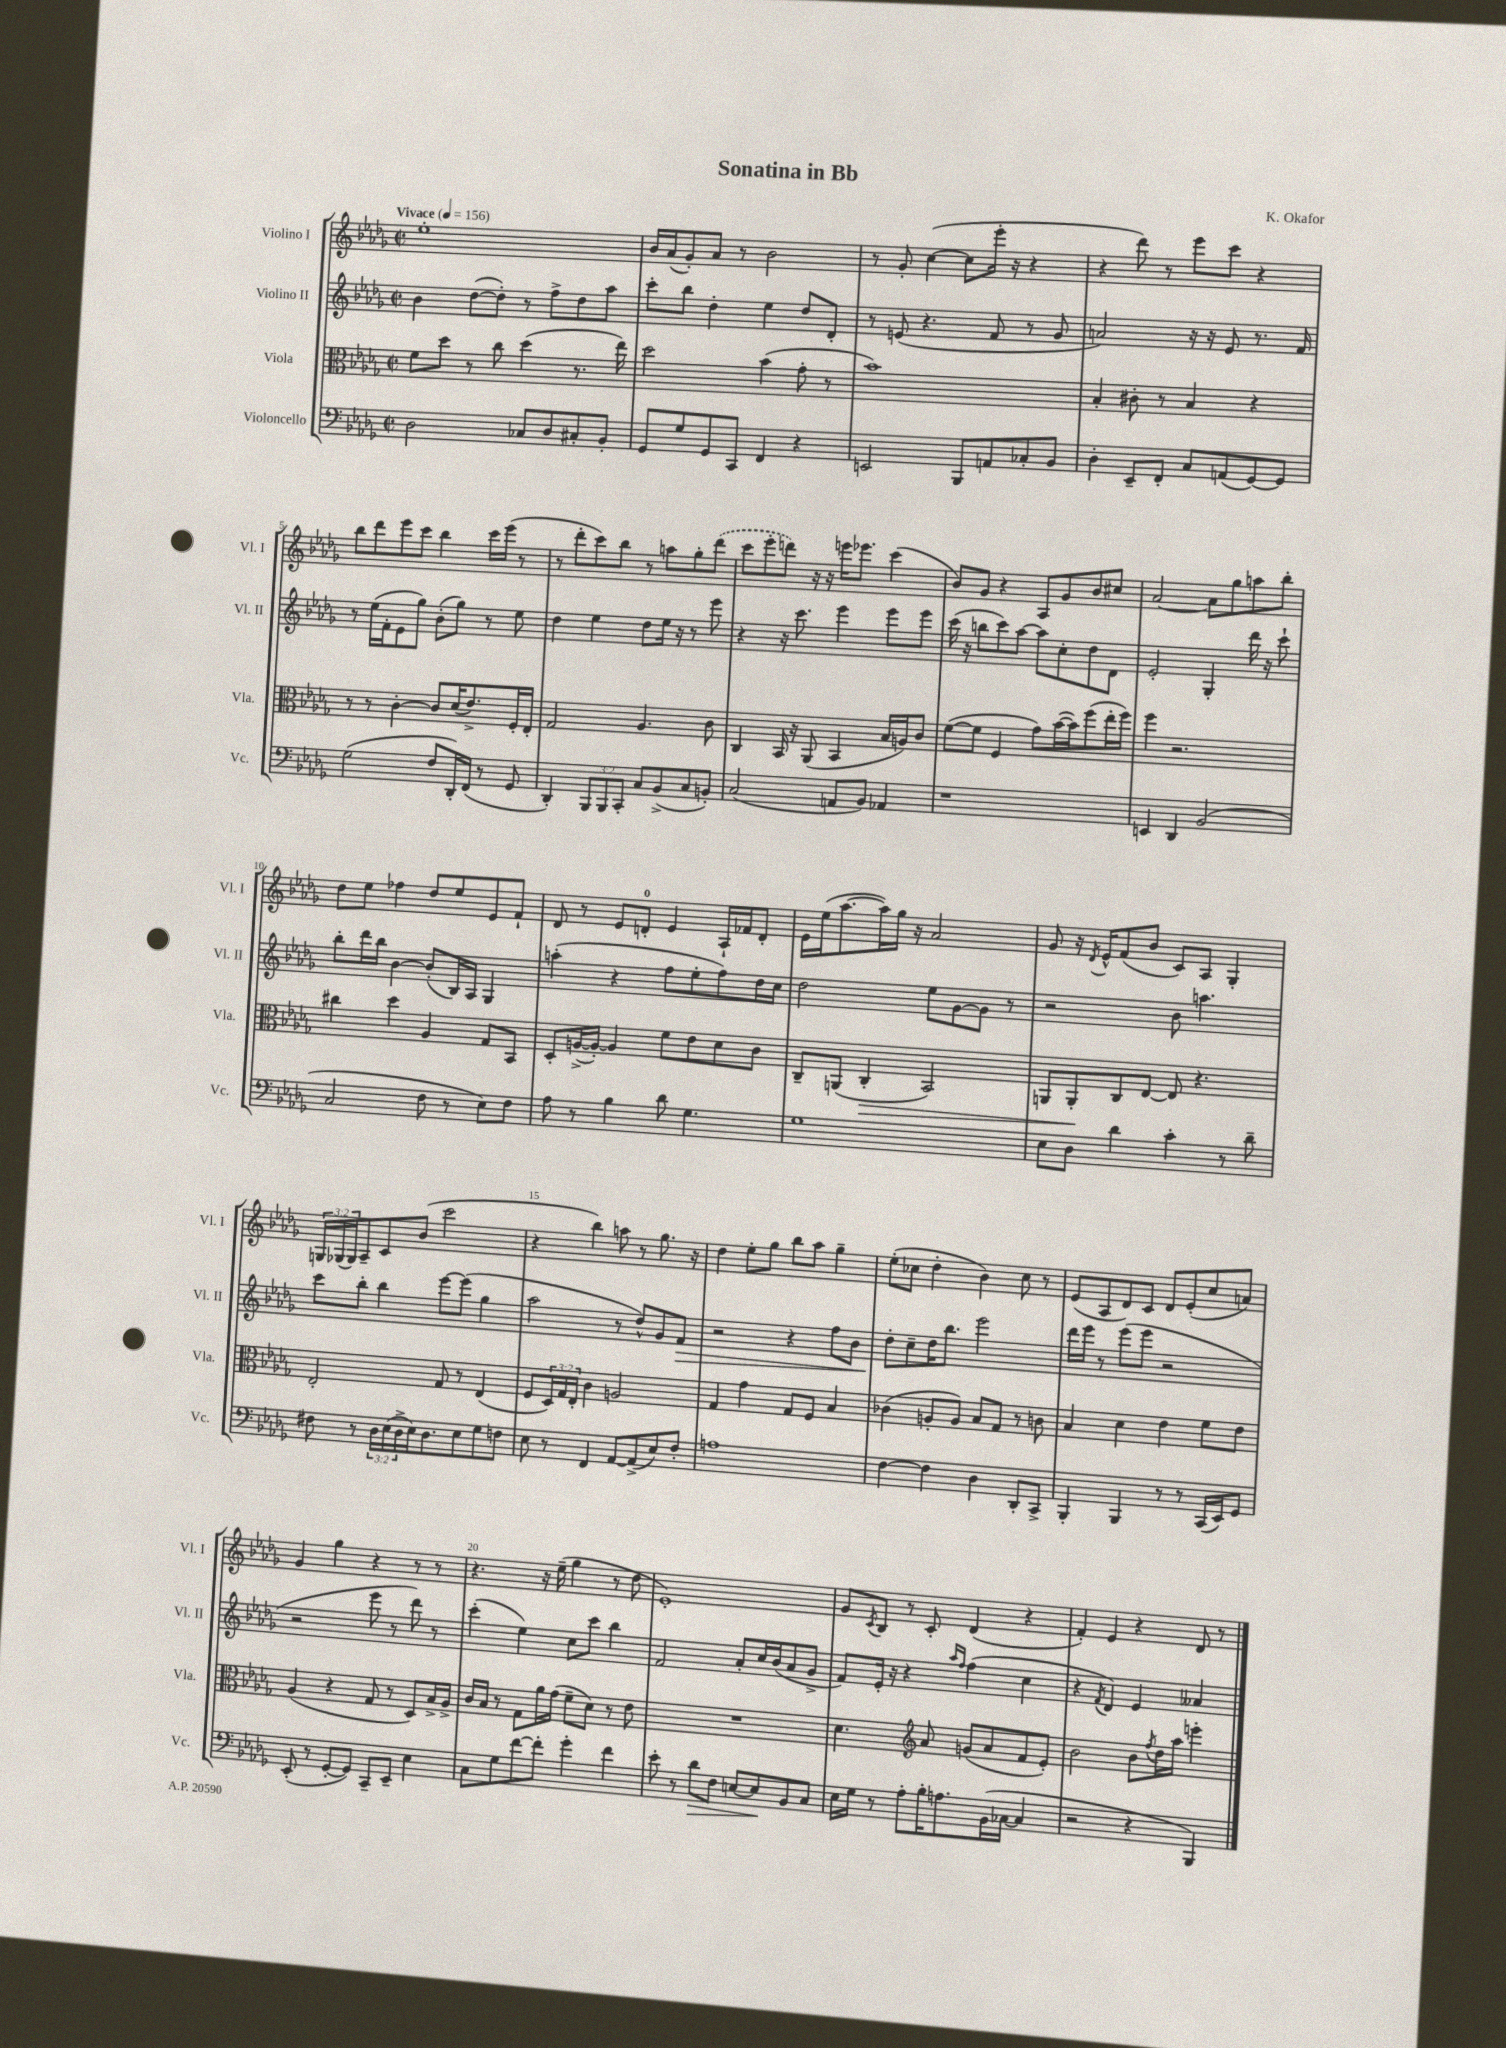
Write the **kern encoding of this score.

**kern	**dynam	**kern	**dynam	**kern	**dynam	**kern
*part4	*part4	*part3	*part3	*part2	*part2	*part1
*staff4	*staff4	*staff3	*staff3	*staff2	*staff2	*staff1
*I"Violoncello	*	*I"Viola	*	*I"Violino II	*	*I"Violino I
*I'Vc.	*	*I'Vla.	*	*I'Vl. II	*	*I'Vl. I
*clefF4	*	*clefC3	*	*clefG2	*	*clefG2
*k[b-e-a-d-g-]	*	*k[b-e-a-d-g-]	*	*k[b-e-a-d-g-]	*	*k[b-e-a-d-g-]
*M2/2	*	*M2/2	*	*M2/2	*	*M2/2
*met(c|)	*	*met(c|)	*	*met(c|)	*	*met(c|)
*MM156	*	*MM156	*	*MM156	*	*MM156
=1	=1	=1	=1	=1	=1	=1
!	!	!	!	!	!	!LO:TX:a:B:t=Vivace
2D-\	.	8f\L	.	4b-\	.	1ee-'
.	.	8dd-\J	.	.	.	.
.	.	8r	.	([8dd-\L	.	.
.	.	8cc\	.	8dd-'\J])	.	.
8C-X/L	.	(4dd-\	.	8r	.	.
8D-/	.	.	.	8ff^\L	.	.
8C#X'/	.	8.r	.	8dd-\	.	.
8BB-'/J	.	.	.	8aa-\J	.	.
.	.	16ee-\)	.	.	.	.
=2	=2	=2	=2	=2	=2	=2
8GG-/L	.	2dd-\	.	8ccc'\L	.	16b-/LL
.	.	.	.	.	.	(16a-/J
8G-/	.	.	.	8bb-\J	.	8g-'/)
8GG-/	.	.	.	4dd-'\	.	8a-/J
8CC/J	.	.	.	.	.	8r
4FF/	.	(4b-\	.	4ee-\	.	2b-\
4r	.	8g-'\	.	8dd-/L	.	.
.	.	8r	.	8d-'/J	.	.
=3	=3	=3	=3	=3	=3	=3
2EEn/	.	1b-)	.	8r	.	8r
.	.	.	.	(8en/	.	8g-'/
.	.	.	.	4.r	.	([4cc\
8BBB-/L	.	.	.	.	.	8cc\L]
8AAn/	.	.	.	8f/	.	16eee-'\Jk
.	.	.	.	.	.	16r
8C-X'/	.	.	.	8r	.	4r
8BB-/J	.	.	.	8g-/	.	.
=4	=4	=4	=4	=4	=4	=4
4D-'\	.	4B-'/	.	2an/)	.	4r
8EE-~/L	.	8c#X'\	.	.	.	8ddd-\)
8FF'/J	.	8r	.	.	.	8r
8C/L	.	4B-/	.	16r	.	8eee-\L
.	.	.	.	16r	.	.
(8AAn/	.	.	.	8e-/	.	8ccc\J
[8GG-/)	.	4r	.	8.r	.	4r
8GG-/J]	.	.	.	.	.	.
.	.	.	.	16f/	.	.
!!LO:LB:g=z
=5	=5	=5	=5	=5	=5	=5
(2G-\	.	8r	.	8r	.	8bb-\L
.	.	8r	.	(16ee-\LL	.	8ddd-\
.	.	.	.	16f'\J	.	.
.	.	[4c'\	.	8e-\	.	8eee-\
.	.	.	.	8gg-\J)	.	8ccc\J
8F/L	.	8c/L]	.	(8b-'\L	.	4bb-\
16DD-'/L)	.	(16d-/K	.	8gg-\J)	.	.
(16FF/JJ	.	8.e-^/)	.	.	.	.
8r	.	.	.	8r	.	16ccc\LL
.	.	.	.	.	.	(16eee-\JJ
8GG-/	.	16F'/L	.	8ee-\	.	8r
.	.	16E-'/JJ	.	.	.	.
=6	=6	=6	=6	=6	=6	=6
4DD-'/)	.	2G-/	.	4dd-\	.	8r
.	.	.	.	.	.	8ddd-'\L
12BBB-/L	.	.	.	4ee-\	.	8ccc\)
12BBB-/	.	.	.	.	.	.
.	.	.	.	.	.	8bb-\J
12CC'/J	.	.	.	.	.	.
8C/L	.	4.A-/	.	8dd-\L	.	8r
(8BB-^/	.	.	.	16ee-\Jk	.	8aan\L
.	.	.	.	16r	.	.
8C/	.	.	.	8r	.	8gg-'\
8BBn'/J)	.	8c\	.	8eee-\	.	(8ddd-\J
=7	=7	=7	=7	=7	=7	=7
(2C/	.	4C/	.	4r	.	8ccc\L
.	.	.	.	.	.	8eee-'\
.	.	16BB-/	.	16r	.	8dddn\J)
.	.	16r	.	8.ccc\	.	.
.	.	(8AA-/	.	.	.	16r
.	.	.	.	.	.	16r
8AAn/L	.	4BB-/	.	4eee-\	.	16eeen\KL
.	.	.	.	.	.	8.eee-X\J
8BB-/J)	.	.	.	.	.	.
4AA-X/	.	16B-/LL	.	8eee-\L	.	(4ccc\
.	.	16An/J)	.	.	.	.
.	.	8c/J	.	8eee-\J	.	.
=8	=8	=8	=8	=8	=8	=8
1r	.	([8f\L	.	(16ccc\	.	8b-/L)
.	.	.	.	16r	.	.
.	.	8f\J]	.	8bbn\L	.	8g-/J
.	.	4F/	.	8ccc\)	.	4r
.	.	.	.	[8aa-\J	.	.
.	.	8g-\L)	.	8aa-\L]	.	8A-/L
.	.	([16b-\L	.	8cc'\	.	8g-/
.	.	16b-\J])	.	.	.	.
.	.	(8ff\	.	8dd-\	.	8b-/
.	.	16ee-'\L	.	8d-\J	.	8cc#X/J
.	.	16ff\JJ)	.	.	.	.
=9	=9	=9	=9	=9	=9	=9
4EEn/	.	4ff\	.	2e-'/	.	[2a-/
4DD-/	.	2.r	.	.	.	.
(2BB-/	.	.	.	4G-'/	.	8a-\L]
.	.	.	.	.	.	8gg-\
.	.	.	.	16ddd-\	.	8aan\
.	.	.	.	16r	.	.
.	.	.	.	8ccc`\	.	8bb-'\J
!!LO:LB:g=z
=10	=10	=10	=10	=10	=10	=10
2C/	.	4cc#X\	.	8bb-'\L	.	8dd-\L
.	.	.	.	16ddd-\L	.	8ee-\J
.	.	.	.	16bb-\JJ	.	.
.	.	4dd-\	.	[4b-\	.	4ff-X\
8F\	.	4A-/	.	(8b-'/L]	.	8dd-/L
8r	.	.	.	16B-/L)	.	8ee-/
.	.	.	.	16A-/JJ	.	.
8E-\L)	.	8G-/L	.	4G-/	.	8e-/
8F\J	.	8BB-/J	.	.	.	8f`/J
=11	=11	=11	=11	=11	=11	=11
8A-\	.	8D-'/L	.	(4aan'\	.	8d-/
8r	.	([16An^/L	.	.	.	8r
.	.	16A'/JJ_)	.	.	.	.
4B-\	.	4A/]	.	4r	.	8e-/L
.	.	.	.	.	.	8dn'/J
8d-\	.	8f\L	.	8ff\L	.	4e-/
4.G-\	.	8e-\	.	8ee-'\	.	.
.	.	8d-\	.	8ff\)	.	16A-`/LL
.	.	.	.	.	.	16f-X/J
.	.	8c\J	.	16dd-\L	.	8d'/J
.	.	.	.	16cc\JJ	.	.
=12	=12	=12	=12	=12	=12	=12
1G-	.	8C~/L	.	2dd-\	.	16e-\LL
.	.	.	.	.	.	(16ee-\J
.	.	(8AAn/J	.	.	.	[8.aa-\
!	!	!	!LO:HP:b	!	!	!
.	.	4C'/	>	.	.	.
.	.	.	.	.	.	16aa-\L])
.	.	.	.	.	.	16gg-\JJ
.	.	.	.	.	.	16r
.	.	2BB-/)	.	8ee-\L	.	2a-/
.	.	.	.	[8g-\	.	.
.	.	.	.	8g-\J]	.	.
.	.	.	.	8r	.	.
=13	=13	=13	=13	=13	=13	=13
8E-\L	.	8AAn/L	.	2r	.	8g-/
8D-\J	.	8AA'/	.	.	.	16r
.	.	.	.	.	.	8qd-/
.	.	.	.	.	.	16e-^^/KL
4d-\	.	8C/	]	.	.	(8f/
.	.	[8E-/J	.	.	.	8b-/J
4c'\	.	8E-/]	.	8b-\	.	8c/L)
.	.	4.r	.	4.aan\	.	8A-/J
8r	.	.	.	.	.	4G-'/
8d-~\	.	.	.	.	.	.
!!LO:LB:g=z
=14	=14	=14	=14	=14	=14	=14
8F#X\	.	2E-'/	.	8ccc\L	.	24Gn/LL
.	.	.	.	.	.	(24G-X/
.	.	.	.	.	.	24G-/J)
8r	.	.	.	8bb-'\J	.	8A-~/
24D-\LL	.	.	.	4bb-\	.	8c/
(24E-\	.	.	.	.	.	.
24D-^\	.	.	.	.	.	.
16E-\J)	.	.	.	.	.	(8b-/J
8.D-\	.	.	.	.	.	.
.	.	8G-/	.	[8eee-\L	.	2ccc\
8E-\	.	8r	.	(8eee-\J]	.	.
8G-\	.	(4E-/	.	4gg-\	.	.
8Fn\J	.	.	.	.	.	.
=15	=15	=15	=15	=15	=15	=15
8E-\	.	8F/L	.	2aa-\	.	4r
8r	.	24D-/L)	.	.	.	.
.	.	24G-/	.	.	.	.
.	.	24E-'/JJ	.	.	.	.
4FF/	.	4c\	.	.	.	4bb-\)
[8AA-/L	.	2An/	.	8r	.	8aan\
(8AA-^/]	.	.	.	8dd-^^/L)	.	8r
8E-/)	.	.	.	8g-/	.	8.gg-\
!	!	!	!	!	!LO:HP:b	!
8F'/J	.	.	.	8f/J	>	.
.	.	.	.	.	.	16r
=16	=16	=16	=16	=16	=16	=16
1An	.	4G-/	.	2r	.	4dd-\
.	.	4g-\	.	.	.	8ee-'\L
.	.	.	.	.	.	8gg-\J
.	.	8G-/L	.	4r	.	8bb-\L
.	.	8F/J	.	.	.	8aa-\J
.	.	4B-/	.	8ff\L	.	4gg-~\
.	.	.	.	8b-\J	.	.
=17	=17	=17	=17	=17	=17	=17
[4F\	.	(4c-X\	.	8dd-'\L	.	(8ee-'\L
.	.	.	.	8cc~\	]	8cc-X\J
4F\]	.	8An'/L	.	16dd-\K	.	4dd-'\
.	.	.	.	8.bb-\J	.	.
.	.	8A/J)	.	.	.	.
4D-\	.	8B-/L	.	2eee-\	.	4b-\)
.	.	8G-/J	.	.	.	.
8DD-'/L	.	8r	.	.	.	8cc-\
8CC^/J	.	8cn\	.	.	.	8r
=18	=18	=18	=18	=18	=18	=18
4BBB-'/	.	4B-/	.	16ddd-\LL	.	(8e-/L
.	.	.	.	16eee-\JJ	.	.
.	.	.	.	8r	.	8A-/
4BBB-/	.	4d-\	.	(8eee-\L	.	8d-/)
.	.	.	.	8eee-\J	.	8c/J
8r	.	4e-\	.	2r	.	8d-/L
8r	.	.	.	.	.	(8e-'/
(16CC/LL	.	8f\L	.	.	.	8cc/
16EE-/J)	.	.	.	.	.	.
8GG-/J	.	8e-\J	.	.	.	8an/J)
!!LO:LB:g=z
=19	=19	=19	=19	=19	=19	=19
(8EE-'/	.	(4A-/	.	2r	.	4g-/
8r	.	.	.	.	.	.
[8GG-'/L	.	4r	.	.	.	4gg-\
8GG-/J])	.	.	.	.	.	.
8CC~/L	.	8G-/	.	8eee-\	.	4r
8EE-~/J	.	8r	.	8r	.	.
4E-\	.	8D-/L)	.	8ddd-\)	.	8r
.	.	16B-^/L	.	8r	.	8r
.	.	16A-^/JJ	.	.	.	.
=20	=20	=20	=20	=20	=20	=20
8C\L	.	16c/LL	.	(4ccc'\	.	4.r
.	.	16B-/JJ	.	.	.	.
8G-\	.	8r	.	.	.	.
[8f\	.	8G-\L	.	4ee-\)	.	.
8f'\J]	.	16a-\L	.	.	.	16r
.	.	(16g-\JJ	.	.	.	(16ee-~\
4g-'\	.	8f~\L	.	8cc\L	.	4gg-\
.	.	8d-\J)	.	8ccc\J	.	.
4f\	.	8r	.	4bb-\	.	8r
.	.	8e-\	.	.	.	8dd-\
=21	=21	=21	=21	=21	=21	=21
8e-'\	.	1r	.	2f/	.	1e-')
8r	.	.	.	.	.	.
!	!LO:HP:b	!	!	!	!	!
8d-\L	>	.	.	.	.	.
8F\J	.	.	.	.	.	.
[8En/L	.	.	.	8a-'/L	.	.
8E/]	.	.	.	16cc/L	.	.
.	.	.	.	(16b-/J	.	.
8BB-/	]	.	.	8a-/	.	.
8C/J	.	.	.	8g-^/J	.	.
=22	=22	=22	=22	=22	=22	=22
16E-\LL	.	4.d-\	.	8f/L)	.	8g-/L
16G-\JJ	.	.	.	.	.	.
.	.	.	.	.	.	8qc/
8r	.	.	.	16e-'/Jk	.	8B-/J
.	.	.	.	16r	.	.
8A-'\L	.	.	.	4r	.	8r
*	*	*clefG2	*	*	*	*
16B-'\K	.	8a-/	.	.	.	8c'/
8.An\	.	.	.	.	.	.
.	.	.	.	16qqaa-/LL	.	.
.	.	.	.	16qqff/JJ	.	.
.	.	(8gn/L	.	(4ff\	.	(4d-/
(16BB-\L	.	8a-/	.	.	.	.
[16C-X\JJ	.	.	.	.	.	.
4C-/]	.	8f/	.	4cc\	.	4r
.	.	8e-'/J)	.	.	.	.
=23	=23	=23	=23	=23	=23	=23
2r	.	2b-\	.	4r	.	4f'/)
.	.	.	.	8qf/	.	.
.	.	.	.	4d-/)	.	4e-/
4r	.	8b-\L	.	4e-/	.	4r
.	.	8qff/	.	.	.	.
.	.	16dd-\L	.	.	.	.
.	.	16aa-\JJ	.	.	.	.
4BBB-/)	.	4eeen'\	.	4a--X/	.	8d-/
.	.	.	.	.	.	8r
==	==	==	==	==	==	==
*-	*-	*-	*-	*-	*-	*-
